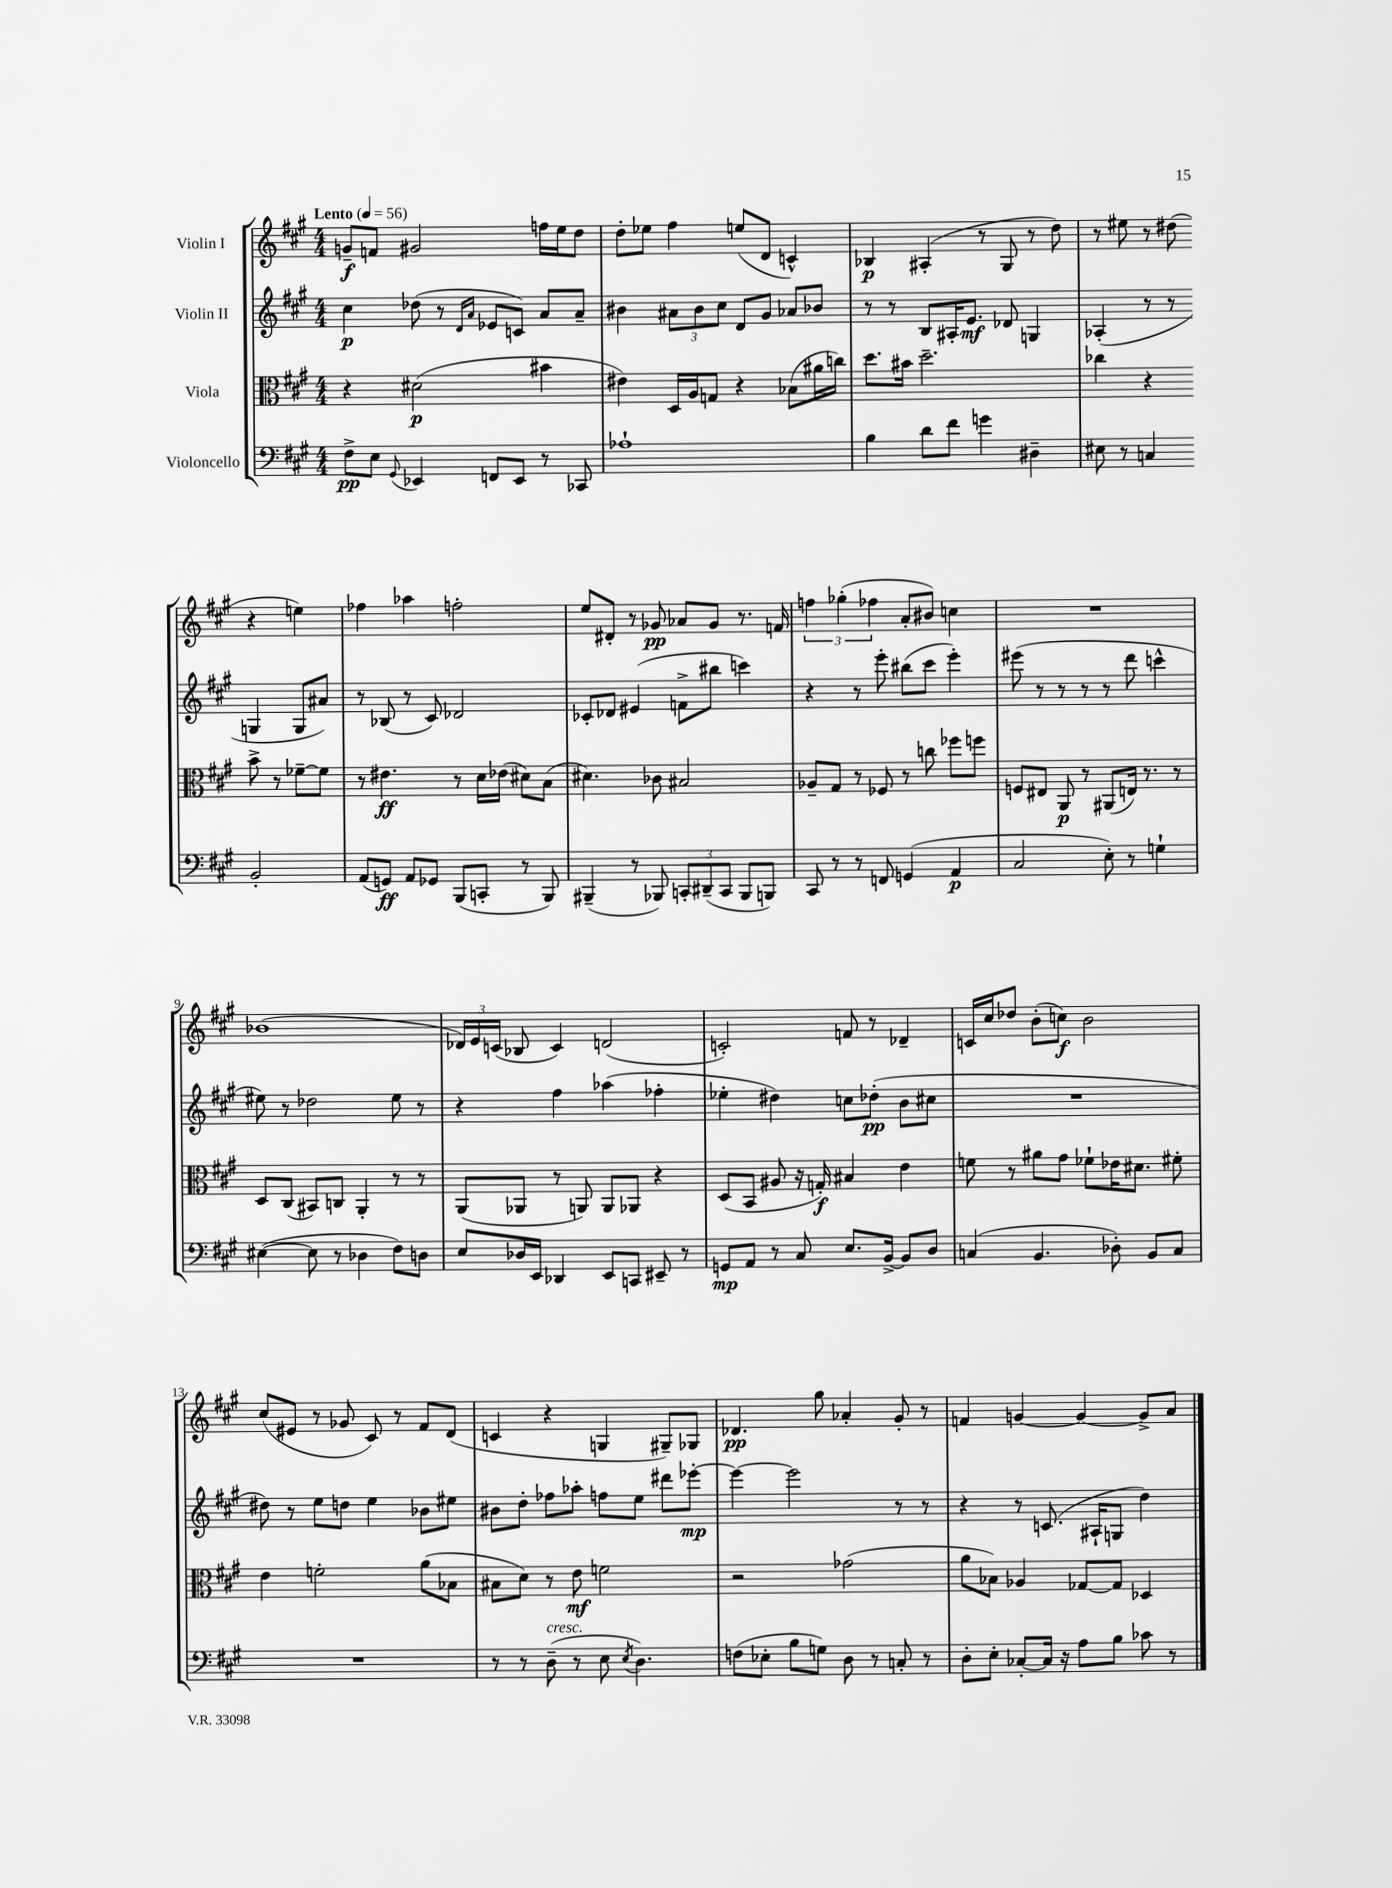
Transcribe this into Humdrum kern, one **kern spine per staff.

**kern	**kern	**kern	**kern
*staff4	*staff3	*staff2	*staff1
*clefF4	*clefC3	*clefG2	*clefG2
*k[f#c#g#]	*k[f#c#g#]	*k[f#c#g#]	*k[f#c#g#]
*M4/4	*M4/4	*M4/4	*M4/4
*MM56	*MM56	*MM56	*MM56
8F#^	4r	4cc#	8g~
8E	.	.	8f
8qqGG#	.	.	.
4EE-	(2d#	(8dd-	2g#
.	.	8r	.
.	.	16qqd	.
.	.	16qqa	.
8FF	.	8e-	.
8EE-	.	8c)	.
8r	4b#	8a	16ff
.	.	.	16ee
8CC-	.	8a~	8dd
=	=	=	=
1A-`	4e#)	4b#	8dd'
.	.	.	8ee-
.	16D	12a#	4ff#
.	16A	.	.
.	.	12b#	.
.	8G	.	.
.	.	12cc#	.
.	4r	8d	(8ee
.	.	8g#	8d
.	(8B-	8a-	4c^^)
.	16a#	8b-	.
.	16cc)	.	.
=	=	=	=
4B	8.dd	8r	4B-
.	.	8r	.
.	16b#	.	.
8d	2.dd~	8B	(4A#'
8f#	.	16A#'	.
.	.	8.e	.
4g	.	.	8r
.	.	8d-	8G#
4D#~	.	4G	8r
.	.	.	8dd)
=	=	=	=
8E#	4cc-	(4A-'	8r
8r	.	.	8ee#
4C	4r	8r	8r
.	.	8r	(8dd#
2BB'	8b^	4G	4r
.	8r	.	.
.	[8f-~	8G	4ee)
.	8f-]	8a#)	.
=	=	=	=
(8AA	8r	8r	4ff-
8GG)	4.e#	(8B-	.
8AA	.	8r	4aa-
8GG-	.	8c#)	.
(8BBB	8r	2d-	2ff'
8CC'	16d	.	.
.	(16e-	.	.
8r	8d#)	.	.
8BBB)	(8B	.	.
=	=	=	=
(4BBB#~	4.d#)	8c-'	8ee
.	.	8d-	8d#'
8r	.	(4e#	8r
8BBB-)	8c-	.	8g-
12CC'	2B#	8f^	8a-
(12DD#~	.	.	.
.	.	8bb#	8g-
12CC	.	.	.
8BBB-	.	4ccc)	8.r
8BBB)	.	.	.
.	.	.	16f
=	=	=	=
8CC#	8A-~	4r	6ff
8r	8G#	.	.
.	.	.	(6gg-'
8r	8r	8r	.
.	.	.	6ff-
8FF	8F-	8eee'	.
(4GG	8r	(8bb#	8a'
.	8cc	8ccc#	8b#)
4AA	8ff-	4eee')	4cc
.	8ff	.	.
=	=	=	=
2C#	8F	(8eee#	1r
.	8E#	8r	.
.	8AA	8r	.
.	8r	8r	.
8E')	(8AA#	8r	.
8r	16E)	8ddd	.
.	8.r	.	.
4G`	.	4ccc^^	.
.	8r	.	.
=	=	=	=
([4E#	8D	8ee#)	(1b-
.	(8C#	8r	.
8E#]	8BB#)	2dd-	.
8r	8C	.	.
4D-	4AA'	.	.
8F#)	8r	8ee#	.
8D	8r	8r	.
=	=	=	=
8E	(8AA	4r	24d-)
.	.	.	24e
.	.	.	(24c
16D-	8AA-	.	8B-
16EE	.	.	.
4DD-	8r	4ff#	4c)
.	8AA)	.	.
8EE	8AA	(4aa-	(2d
8CC	8AA-	.	.
8EE#~	4r	4ff-'	.
8r	.	.	.
=	=	=	=
8GG	(8D	4ee-'	2c')
8AA	8BB	.	.
8r	8A#	4dd#)	.
8C#	16r	.	.
.	16G')	.	.
8.E	4B#	8cc	8f
.	.	(8dd-'	8r
[16BB^	.	.	.
8BB]	4e	8b	4d-~
8D	.	8cc#	.
=	=	=	=
(4C	8f	1r	16c
.	.	.	16cc#
.	8r	.	8dd-
4.BB	8a#	.	(8b'
.	8g#	.	8cc)
.	8f-`	.	2b
8D-')	16e-	.	.
.	8.d#	.	.
8BB	.	.	.
8C	8f#'	.	.
=	=	=	=
1r	4e	8dd#)	(8cc#
.	.	8r	8e#
.	2f'	8ee	8r
.	.	8dd	8g-
.	.	4ee	8c#)
.	.	.	8r
.	(8a	8b-	8f#
.	8B-	8ee#	(8d
=	=	=	=
8r	8B#	8b#	4c
8r	8d)	8dd'	.
(8D~	8r	8ff-	4r
8r	8e	8aa-'	.
8E	2f	8ff	4G
8qE	.	.	.
4.D)	.	8ee	.
.	.	8ddd#	8G#~)
.	.	[8eee-'	8G-
=	=	=	=
(8F	2r	4eee-_	4.d-
8E-'	.	.	.
8B	.	2eee-]	.
8G)	.	.	8gg#
8D	(2g-	.	4a-'
8r	.	.	.
8C'	.	8r	8g#'
8r	.	8r	8r
=	=	=	=
8D'	8a	4r	4f
8E'	8B-)	.	.
[8C-'	4A-	8r	[4g
16C-]	.	(8.c	.
16r	.	.	.
8A	[8G-	.	4g_
.	.	16A#`	.
8B	8G-]	8G	.
8c-	4D-	4dd)	8g^]
8r	.	.	8a
==	==	==	==
*-	*-	*-	*-
